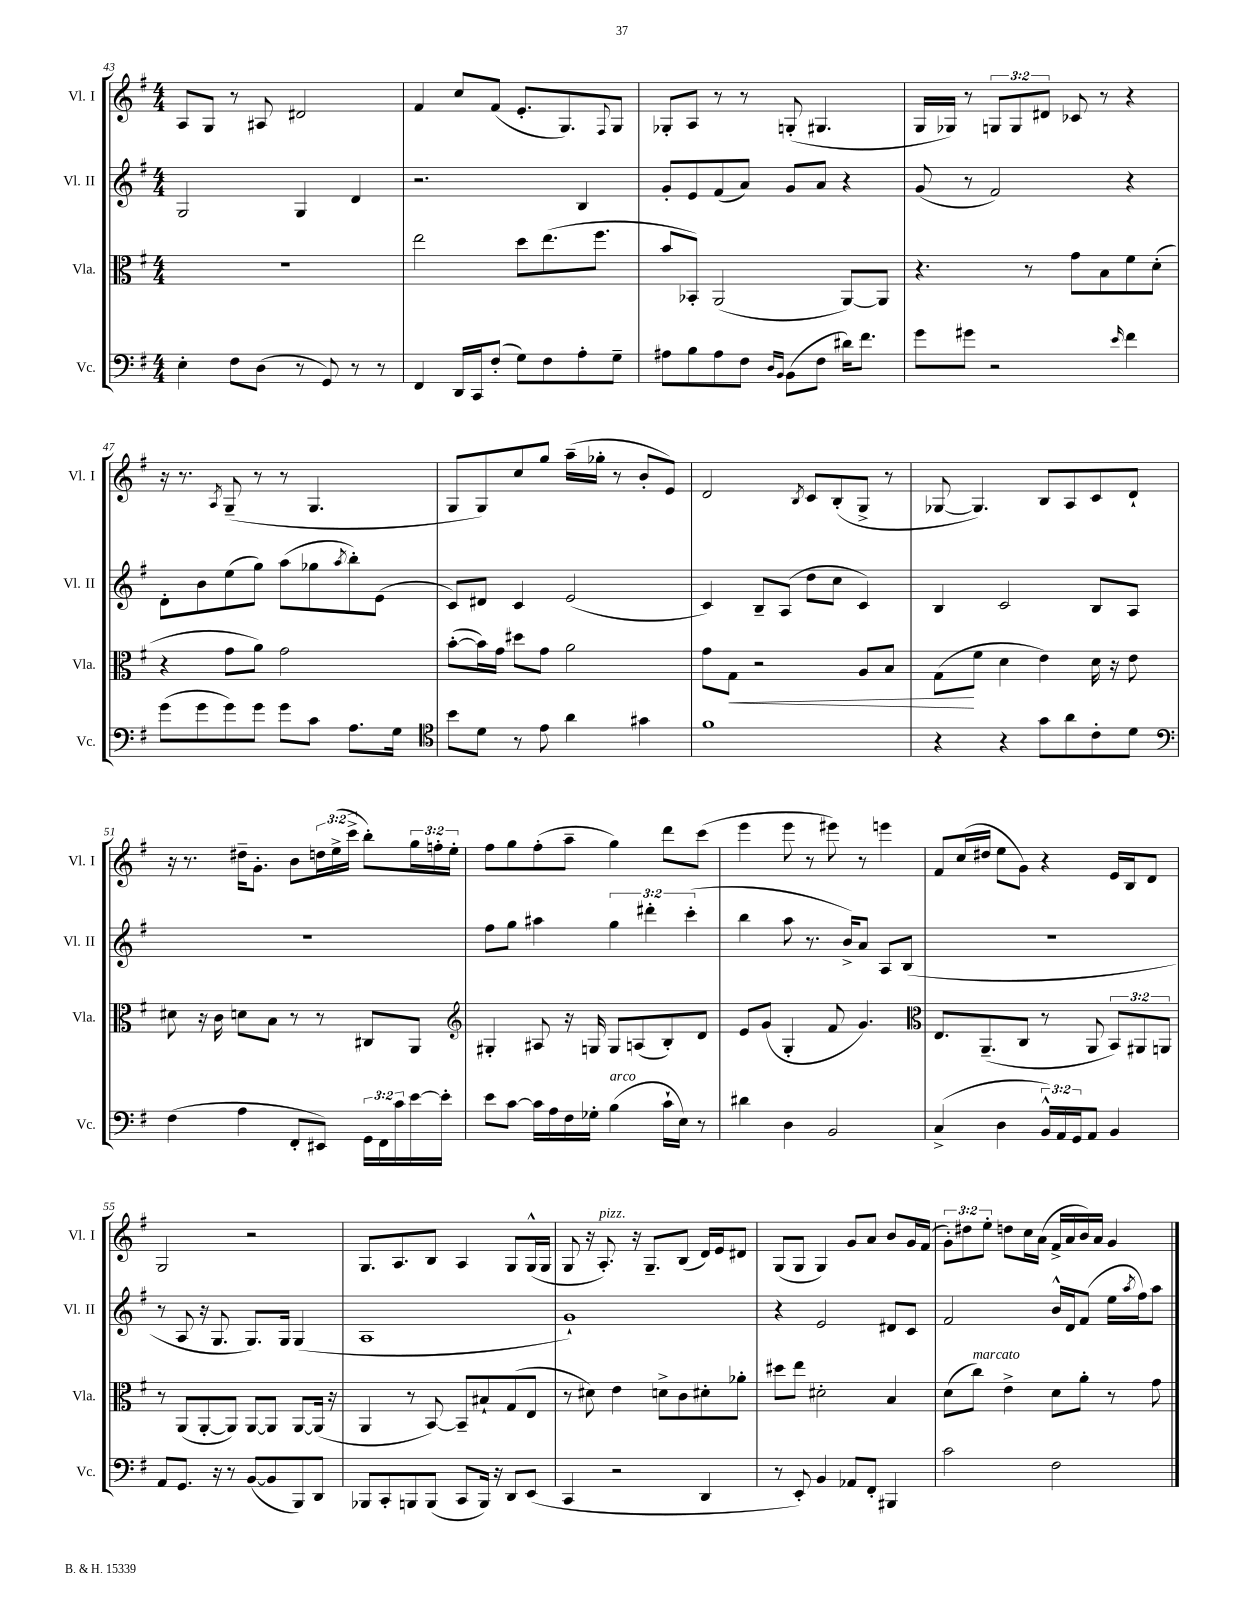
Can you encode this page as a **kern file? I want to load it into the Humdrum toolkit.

**kern	**kern	**kern	**kern
*staff4	*staff3	*staff2	*staff1
*clefF4	*clefC3	*clefG2	*clefG2
*k[f#]	*k[f#]	*k[f#]	*k[f#]
*M4/4	*M4/4	*M4/4	*M4/4
4E'\	1r	2G/	8A/L
.	.	.	8G/J
8F#\L	.	.	8r
(8D\J	.	.	8A#/
8r	.	4G/	2d#/
8GG/)	.	.	.
8r	.	4d/	.
8r	.	.	.
=	=	=	=
4FF#/	2ee\	2.r	4f#/
16DD/LL	.	.	8cc/L
16CC/J	.	.	.
(8F#'/J	.	.	(8f#/J
8G\L)	8dd\L	.	8.e'/L
8F#\	(8.ee\	.	.
.	.	.	8.G/)
8A'\	.	4B/	.
.	8.ff#\J	.	.
.	.	.	8qqF#/
8G~\J	.	.	8G/J
=	=	=	=
8A#\L	8b/L	8g'/L	8G-'/L
8B\	8BB-'/J)	8e/	8A/J
8A#\	(2AA/	(8f#/	8r
8F#\J	.	8a/J)	8r
16qqD/LL	.	.	.
16qqBB/JJ	.	.	.
(8BB\L	.	8g/L	(8G'/
8F#\J	.	8a/J	4.G#/
16d#\LK)	[8AA/L)	4r	.
8.f#\J	.	.	.
.	8AA/]J	.	.
=	=	=	=
8g\L	4.r	(8g/	16G/LL
.	.	.	16G-/JJ)
8g#\J	.	8r	8r
2r	.	2f#/)	12G/L
.	.	.	12G/
.	8r	.	.
.	.	.	12d#/J
.	8g\L	.	8c-/
.	8B\	.	8r
16qqe/	.	.	.
4f#\	8f#\	4r	4r
.	(8d'\J	.	.
=	=	=	=
(8g\L	4r	8d'\L	16r
.	.	.	8.r
8g\	.	8b\	.
.	.	.	8qA/
8g\)	8g\L	(8ee\	(8G~/
8g\J	8a\J)	8gg\J)	8r
8g\L	2g\	(8aa\L	8r
8c\J	.	8gg-\	4.G/
.	.	8qaa/	.
8.A\L	.	8bb'\)	.
.	.	(8e\J	.
16G\Jk	.	.	.
=	=	=	=
*clefC4	*	*	*
8b\L	([8b'\L	8c/L)	8G/L
8d\J	16b\]L)	8d#/J	8G/)
.	16g\JJ	.	.
8r	8dd#\L	4c/	8cc/
8e\	8g\J	.	8gg/J
4a\	2a\	(2e/	(16aa~\LL
.	.	.	16gg-'\JJ
.	.	.	8r
4g#\	.	.	8b'/L
.	.	.	8e/J)
=	=	=	=
1f#	8g\L	4c/)	2d/
.	8G\J	.	.
.	2r	8B~/L	.
.	.	(8A/J	.
.	.	.	8qB/
.	.	8dd\L	8c/L
.	.	8cc\J	(8B'/
.	8A/L	4c/)	8G^/J
.	8B/J	.	8r
=	=	=	=
4r	(8G\L	4B/	[8G-/
.	8f#\J	.	4.G-/])
4r	4d\	2c/	.
8g\L	4e\)	.	8B/L
8a\	.	.	8A/
8c'\	16d\	8B/L	8c/
.	16r	.	.
8d\J	8e\	8A/J	8d`/J
=	=	=	=
*clefF4	*	*	*
(4F#\	8d#\	1r	16r
.	.	.	8.r
.	16r	.	.
.	16c\	.	.
4A\	8d\L	.	16dd#~\LK
.	.	.	8.g'\J
.	8B\J	.	.
8FF#'/L	8r	.	8b\L
8EE#/J)	8r	.	24dd\L
.	.	.	(24ee^\
.	.	.	24ccc^\JJ
24GG\LL	8C#/L	.	8bb'\L)
24FF#\	.	.	.
24c\	.	.	.
[16e\	8AA/J	.	24gg\L
.	.	.	24ff'\
16e'\]JJ	.	.	.
.	.	.	24ee'\JJ
=	=	=	=
*	*clefG2	*	*
8e\L	4G#'/	8ff#\L	8ff#\L
[8c\J	.	8gg\J	8gg\
16c\]LL	8A#/	4aa#\	(8ff#'\
16A\	.	.	.
16F#\	16r	.	8aa~\J
16G-'\JJ	16G/	.	.
(4B\	8G/L	6gg\	4gg\)
.	(8A/	.	.
.	.	6ddd#'\	.
16c`\LL	8B'/)	.	8ddd\L
16E\JJ)	.	.	.
.	.	(6ccc'\	.
8r	8d/J	.	(8ccc\J
=	=	=	=
4d#\	8e/L	4bb\	4eee\
.	(8g/J	.	.
4D\	4G'/	8aa\	8eee\
.	.	8.r	8r
2BB/	8f#/	.	8eee#\)
.	.	16b^/LK)	.
.	4.g/)	8a/J	8r
.	.	8A/L	4eee\
.	.	(8B/J	.
=	=	=	=
*	*clefC3	*	*
(4C^/	8.E/L	1r	8f#/L
.	.	.	(16cc/L
.	(8.AA~/	.	16dd#/JJ
4D\	.	.	8ee\L
.	8C/J	.	8g\J)
24BB^^/LL)	8r	.	4r
24AA/	.	.	.
24GG/J	.	.	.
8AA/J	8AA/	.	.
4BB/	12BB/L)	.	16e/LL
.	.	.	16B/J
.	12AA#/	.	.
.	.	.	8d/J
.	12AA/J	.	.
=	=	=	=
8AA/L	8r	8r	2G/
8.GG/J	(8AA/L	8A/	.
.	[8AA'/	16r	.
16r	.	8.G/	.
8r	8AA/]J)	.	.
([8BB/L	[8AA/L	8.G/L)	2r
8BB/]	8AA/]J	.	.
.	.	16G/Jk	.
8BBB/)	[8AA/L	(4G/	.
8DD/J	(16AA/]Jk	.	.
.	16r	.	.
=	=	=	=
8BBB-/L	4AA/	1A	8.G/L
8CC'/	.	.	.
.	.	.	8.A/
8BBB/	8r	.	.
(8BBB/J	[8BB/)	.	8B/J
8CC/L	8BB~/]L	.	4A/
16BBB/Jk)	8B#`/	.	.
16r	.	.	.
8DD/L	(8G/	.	8G/L
(8EE/J	8E/J	.	(16G^^/L
.	.	.	16G/JJ
=	=	=	=
4CC/	8r	1g`)	8G/
.	8d#\)	.	16r
.	.	.	8.A'/)
2r	4e\	.	.
.	.	.	16r
.	.	.	8.G~/L
.	8d^\L	.	.
.	8c\	.	(8B/J
4DD/	8d#'\	.	16d/LL)
.	.	.	16e/J
.	8a-'\J	.	8d#/J
=	=	=	=
8r	8dd#\L	4r	(8G/L
8EE'/)	8ee\J	.	8G/J
4BB/	2d#'\	2e/	4G/)
8AA-/L	.	.	8g/L
8FF#'/J	.	.	8a/J
4BBB#/	4B/	8d#/L	8b/L
.	.	8c/J	16g/L
.	.	.	(16f#/JJ
=	=	=	=
2c\	(8d\L	2f#/	12g'\L)
.	.	.	12dd#\
.	8cc\J)	.	.
.	.	.	12ee'\J
.	4e^\	.	8dd\L
.	.	.	16cc\L
.	.	.	(16a\JJ
2F#\	8d\L	16b^^/LL	16f#^/LL
.	.	16d/J	16a/
.	8a'\J	(8f#/J	16b/)
.	.	.	16a/JJ
.	8r	16ee\LL	4g/
.	.	8qaa/	.
.	.	16ff#\J)	.
.	8g\	8aa\J	.
==	==	==	==
*-	*-	*-	*-
